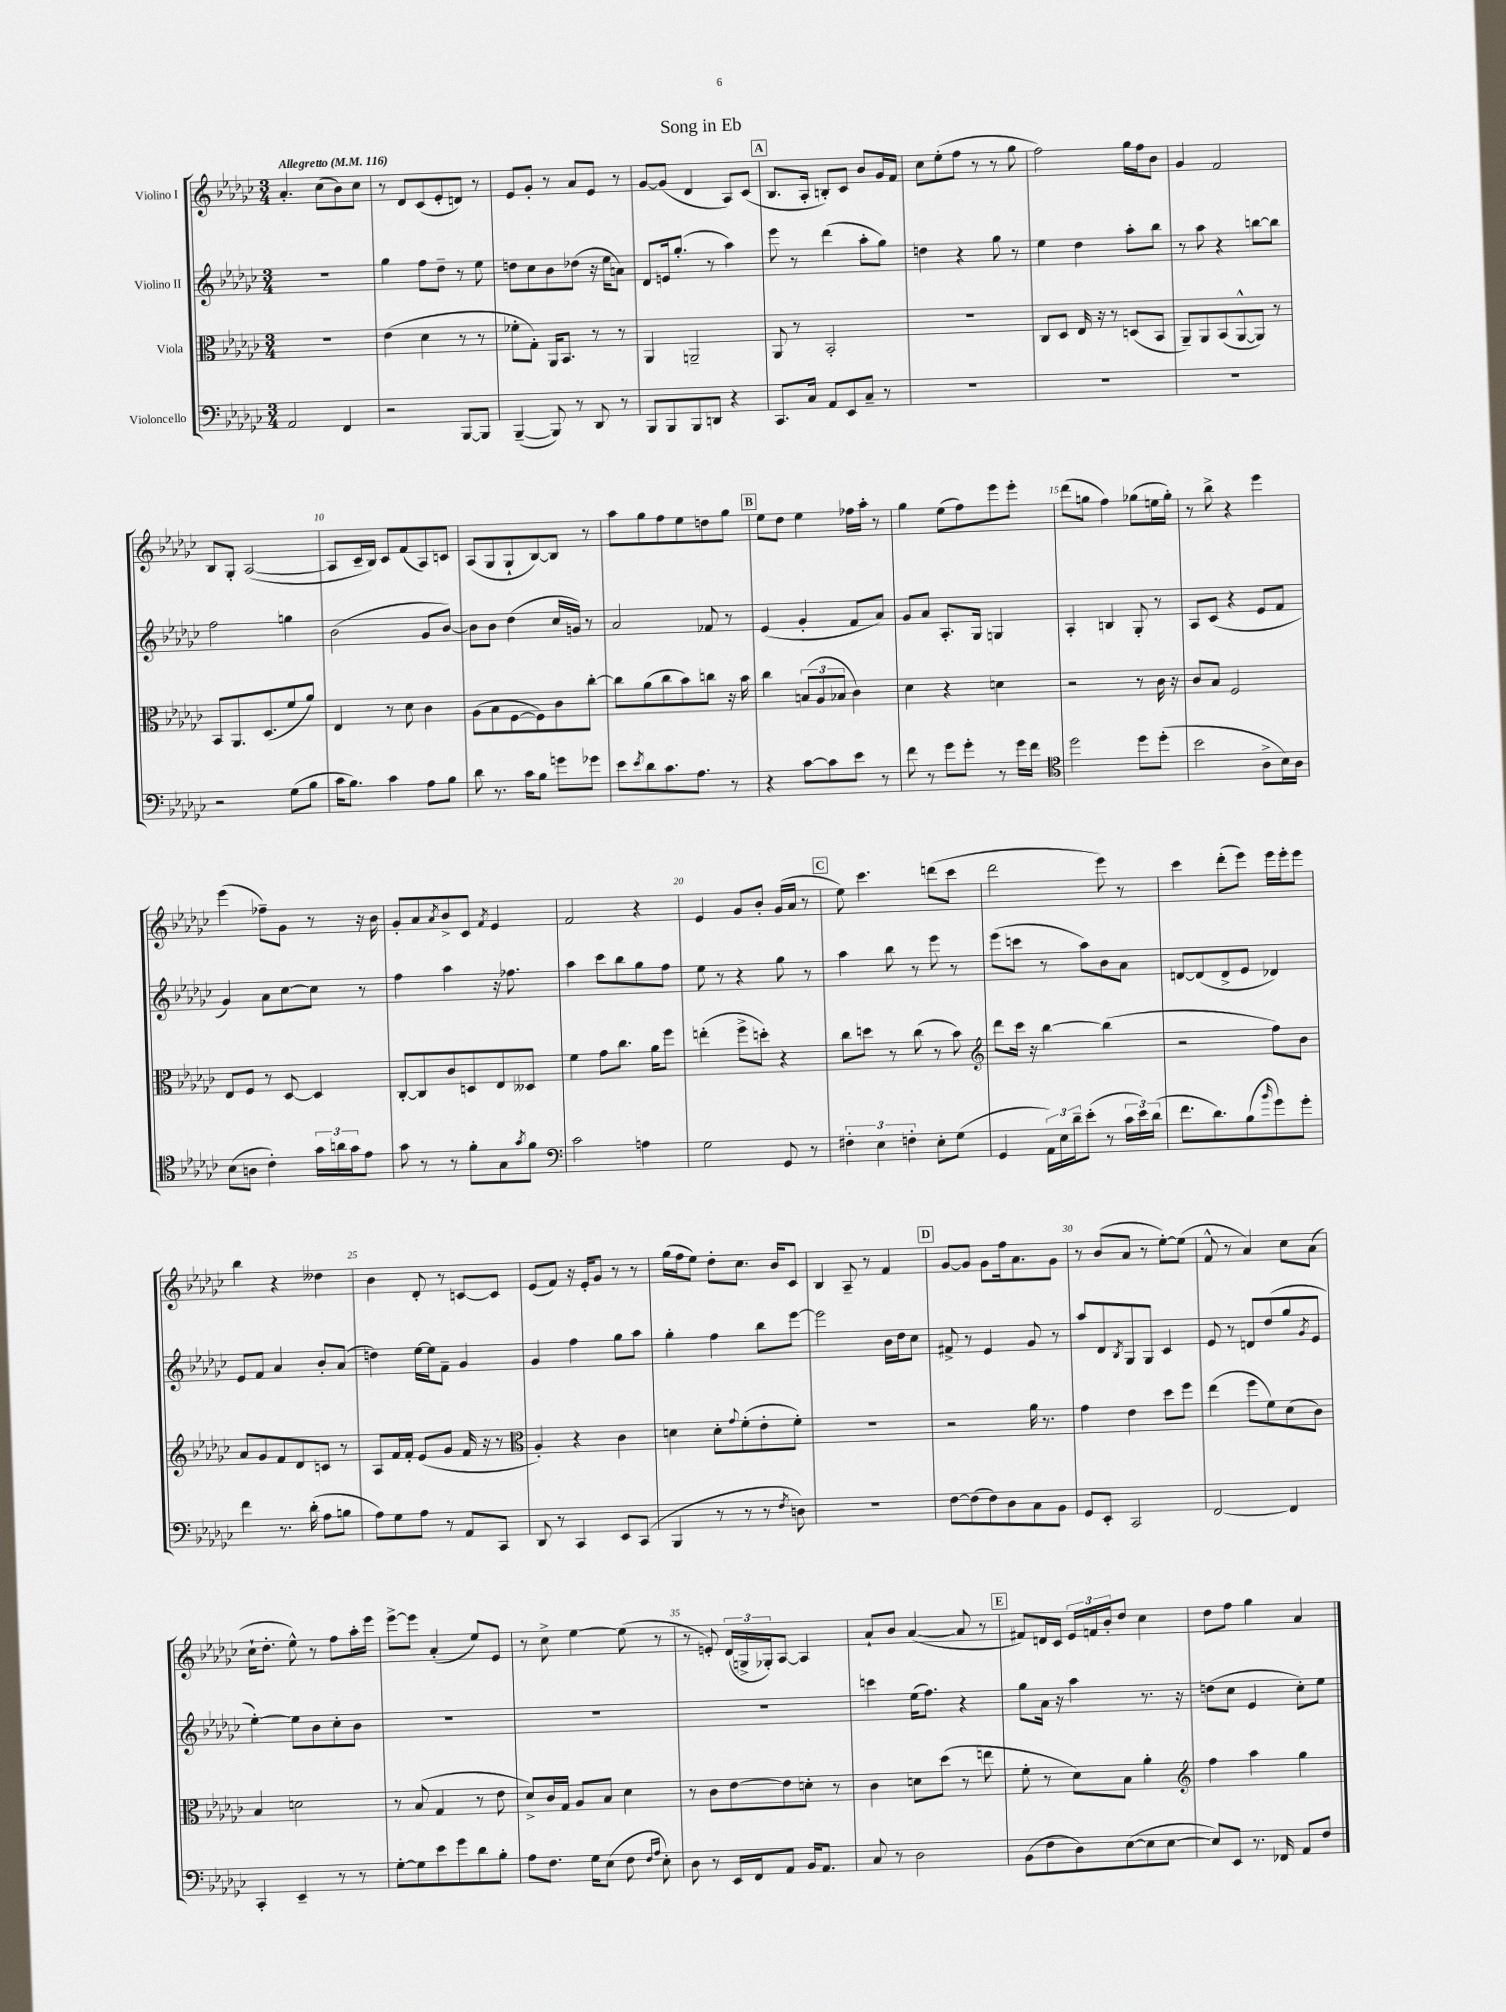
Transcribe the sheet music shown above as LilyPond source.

\header { title = "Song in Eb" }
<<
\new StaffGroup <<
\new Staff = "s0" \with { instrumentName = "Violino I" } {
    \clef treble \key ges \major \numericTimeSignature \time 3/4 \tempo "Allegretto" 4 = 116
    aes'4.-. ces''8( bes'8) ces''8 |
    r8 des'8 ces'8( ees'8-. d'8) r8 |
    ees'8 ges'8-. r8 aes'8 ees'8 r8 |
    ges'8~ ges'8( des'4 aes8) ces'8( |
    \mark \markup { \box "A" } bes8. aes16-. b8-.) ces'8 bes'8 ges'16 f'16 |
    ces''8 ees''8-.( f''8 r8 r8 ges''8 |
    f''2) ges''16 f''16 bes'8 |
    ges'4 f'2 |
    bes8 ges8-. aes2~( |
    aes8 ces'16-- bes16) ces'8 f'8( aes8) c'8 |
    aes8( ges8 ges8-! bes8~) bes8 r8 |
    aes''8 ges''8 f''8 ees''8 d''8 ges''8 |
    \mark \markup { \box "B" } ees''8 des''8 ees''4 fes''16 aes''16-. r8 |
    ges''4 ees''8( f''8) ees'''8 ees'''8-. |
    des'''8( g''8 f''4) ges''8( e''16 ges''16-.) |
    r8 bes''8-> r4 ees'''4 |
    ees'''4( fes''8--) ges'8 r8 r16 bes'16 |
    ges'8-. aes'8 \acciaccatura { aes'8 } bes'8-> ces'8 \acciaccatura { f'8 } ees'4 |
    f'2 r4 |
    ees'4 ges'8 bes'8-. ges'16( aes'16 r8 |
    \mark \markup { \box "C" } ees''8) ces'''4. d'''8( ces'''8 |
    des'''2 ees'''8) r8 |
    ces'''4 des'''8-.( ees'''8) ees'''16 ees'''16-. ees'''8 |
    bes''4 r4 deses''4 |
    bes'4 des'8-. r8 c'8~ c'8 |
    ees'8( f'8) r16 ees'16-. ges'8 r8 r8 |
    ges''16( f''16 ees''8) des''8-. ces''8. bes'16 ces'8 |
    bes4 aes8-- r8 f'4 |
    \mark \markup { \box "D" } ges'8~ ges'8 ges'8 f''16 aes'8. ges'8 |
    r8 bes'8( aes'8 r8 ees''8~-.) ees''8( |
    f'8-^ r8 aes'4) ces''8 aes'8( |
    ces''16-! des''8.-. ees''8-^) r8 f''8 aes''16-. ees'''16 |
    ees'''8~-> ees'''8 aes'4-.( ees''8) ees'8 |
    r8 ces''8-> ees''4~ ees''8( r8 |
    r8 e'8-.) \tuplet 3/2 { des'16( g16-> ges16-.) } aes8~ aes4 |
    aes'8-! bes'8 aes'4~( aes'8 r8 |
    \mark \markup { \box "E" } fis'8) d'16 ces'16 \tuplet 3/2 { ees'16 f'16 bes'16-. } des''8 ces''4 |
    des''8 f''8 ges''4 aes'4 \bar "|." |
}
\new Staff = "s1" \with { instrumentName = "Violino II" } {
    \clef treble \key ges \major \numericTimeSignature \time 3/4
    R2. |
    ges''4 f''8 des''8-- r8 ees''8 |
    d''8 ces''8 bes'8 des''8( r16 ees''16 a'8) |
    des'8 e'16 ges''8.-.( r8 aes''4) |
    \mark \markup { \box "A" } ees'''8 r8 des'''4( aes''8-. ges''8) |
    d''4 r4 ges''8 r8 |
    ees''4 des''4 aes''8-. bes''8 |
    r8 aes''8 r4 b''8~ b''8 |
    f''2 g''4 |
    bes'2( ges'8 bes'8~) |
    bes'8 bes'8 des''4( ces''16 g'16) r8 |
    aes'2 fes'8 r8 |
    \mark \markup { \box "B" } ees'4( ges'4-. f'8 aes'8) |
    ges'8 aes'8 aes8.-. ges16 g4 |
    aes4-. b4 ges8-. r8 |
    aes8 ces'8( r4 ees'8 f'8 |
    ges'4) aes'8 ces''8~ ces''8 r8 |
    f''4 aes''4 r16 fes''8. |
    aes''4 ces'''8 bes''8 ges''8 f''8 |
    ees''8 r8 r4 ges''8 r8 |
    \mark \markup { \box "C" } aes''4 bes''8 r8 ees'''8 r8 |
    ees'''8( c'''8 r8 aes''8) bes'8 aes'8 |
    d'8~ d'8( d'8-> ees'8 des'4) |
    ees'8 f'8 aes'4 bes'8-. aes'8( |
    d''4) ees''16~ ees''16 f'8-- ges'4 |
    ges'4 f''4 ges''8 aes''8 |
    ges''4-. f''4 bes''8 ees'''8~ |
    ees'''2 bes'16 des''16 ces''8 |
    \mark \markup { \box "D" } fis'8-> r8 ees'4 ges'8 r8 |
    aes''8 des'8 \acciaccatura { bes8 } ges8 ges8 ces'4 |
    ees'8 r8 d'8 des''8( ges''8 \acciaccatura { ges'8 } ees'8 |
    ees''4~-.) ees''8 bes'8 ces''8-. bes'8 |
    R2. |
    R2. |
    R2. |
    c'''4 ees''16( f''8.) r4 |
    \mark \markup { \box "E" } ges''8 aes'16 r16 aes''4 r8. r16 |
    d''8( ces''8 ees'4 ces''8-.) ees''8 \bar "|." |
}
\new Staff = "s2" \with { instrumentName = "Viola" } {
    \clef alto \key ges \major \numericTimeSignature \time 3/4
    R2. |
    ees'4( des'4 r8 r8 |
    fes'8-. ges8-.) aes,16 bes,8. r8 r8 |
    aes,4 a,2-- |
    \mark \markup { \box "A" } aes,8 r8 bes,2-. |
    R2. |
    ces8 des8 ees16 r16 r8 d8( bes,8 |
    aes,8--) aes,8 bes,8( aes,8~-^ aes,8) r8 |
    bes,8 aes,8. des8.( f'8 aes'8) |
    ees4 r8 des'8 ces'4 |
    aes8( bes8 f8~ f8) ces'8 ces''8~-. |
    ces''8 aes'8( ces''8 bes'8) c''8 r16 bes'16 |
    \mark \markup { \box "B" } ces''4 \tuplet 3/2 { b8( aes8 bes8 } ces'4) |
    des'4 r4 d'4 |
    r2 r8 ces'16 r16 |
    ces'8 bes8 f2 |
    ees8 f8 r8 des8~ des4 |
    ces8~-. ces8 ces'8 d8 ees8 deses8 |
    f'4 ges'8 ces''8. aes'16 f''8 |
    e''4-.( f''8-> d''8-.) r4 |
    \mark \markup { \box "C" } ces''8 d''8 r8 ces''8( r8 bes'8) |
    \clef treble des'''8 ces'''16 r16 bes''4~ bes''4( |
    r2 f''8) bes'8 |
    aes'8 ges'8 f'8 des'8 c'8 r8 |
    aes8 f'16 f'16-. ees'8( ges'8 f'16 r16 r8 |
    \clef alto aes4-.) r4 ces'4 |
    d'4 d'8-. \appoggiatura { ges'8 } f'8-.( ees'8-. f'8-.) |
    R2. |
    \mark \markup { \box "D" } r2 aes'16 r8. |
    ges'4 ees'4 des''8 f''8 |
    ees''4( f''8 f'8) des'8( ces'8) |
    bes4 d'2 |
    r8 bes8( ges4 r8 ees'8 |
    des'8->) ces'16 ges16 aes8 bes8 des'4 |
    r8 ces'8 ees'8~ ees'8 d'8-. r8 |
    ces'4 d'8 des''8( r8 e''8 |
    \mark \markup { \box "E" } f'8-. r8 des'8) bes8 aes'4-. |
    \clef treble f''4 aes''4 ges''4 \bar "|." |
}
\new Staff = "s3" \with { instrumentName = "Violoncello" } {
    \clef bass \key ges \major \numericTimeSignature \time 3/4
    aes,2 f,4 |
    r2 bes,,8~ bes,,8 |
    bes,,4~--( bes,,8) r8 des,8 r8 |
    bes,,8 bes,,8 bes,,8 d,8 r4 |
    \mark \markup { \box "A" } ces,8. ces16 aes,8 ees,8 ces8-- r8 |
    R2. |
    R2. |
    R2. |
    r2 ges8( bes8 |
    ces'16 bes8.) ces'4 aes8 bes8 |
    des'8 r8. ces'16 bes8 g'8 ges'8 |
    ees'8 \acciaccatura { ees'8 } des'8 ces'8. aes8. r8 |
    \mark \markup { \box "B" } r4 ces'8~ ces'8 ees'8 r8 |
    f'8 r8 ges'8 ges'8-. r8 ges'16 f'16 |
    \clef tenor des''2 des''8 des''8-.( |
    bes'2 aes8-> bes16) aes16 |
    bes8( a8 ces'4-.) \tuplet 3/2 { ges'16 a'16 ges'16 } ees'8 |
    ges'8 r8 r8 f'8-. ges8 \acciaccatura { ges'8 } f'8 |
    \clef bass ces'2 a4 |
    ges2 ges,8 r8 |
    \mark \markup { \box "C" } \tuplet 3/2 { fis4-. ees4 f4-. } ees8-. ges8( |
    ges,4 \tuplet 3/2 { aes,16) ees16 des'16-- } ees'8-.( r8 \tuplet 3/2 { ces'16 ees'16) des'16( } |
    f'8. des'8.) bes8( \grace { bes'16 } ges'8) ges'8-. |
    f'4 r8. des'16-.( aes8 b8 |
    aes8) ges8 aes8 r8 aes,8 ces,8 |
    des,8 r8 ces,4 ees,8 ces,8( |
    bes,,4 r8 r8 r8 \acciaccatura { f8 } d8) |
    R2. |
    \mark \markup { \box "D" } f8~ f8( f8) des8 ces8 bes,8 |
    ges,8 ees,8-. ces,2 |
    f,2~ f,4 |
    ces,4-. ees,4-- r8 r8 |
    ges8~-. ges8 ees'8 ges'8 des'8 bes8-. |
    aes8 f8. ges16 ees8( f8 \grace { f16 aes16 } ees8-.) |
    des8 r8 ees,16 f,16 aes,8 bes,16 aes,8. |
    ces8 r8 des2 |
    \mark \markup { \box "E" } bes,8( f8 des8) ees8~( ees8 ees8~ |
    ees8) ees,8 r8. fes,16 aes,8 f8 \bar "|." |
}
>>
>>
\layout { \context { \Score \override BarNumber.break-visibility = ##(#f #t #t) barNumberVisibility = #(every-nth-bar-number-visible 5) } }
